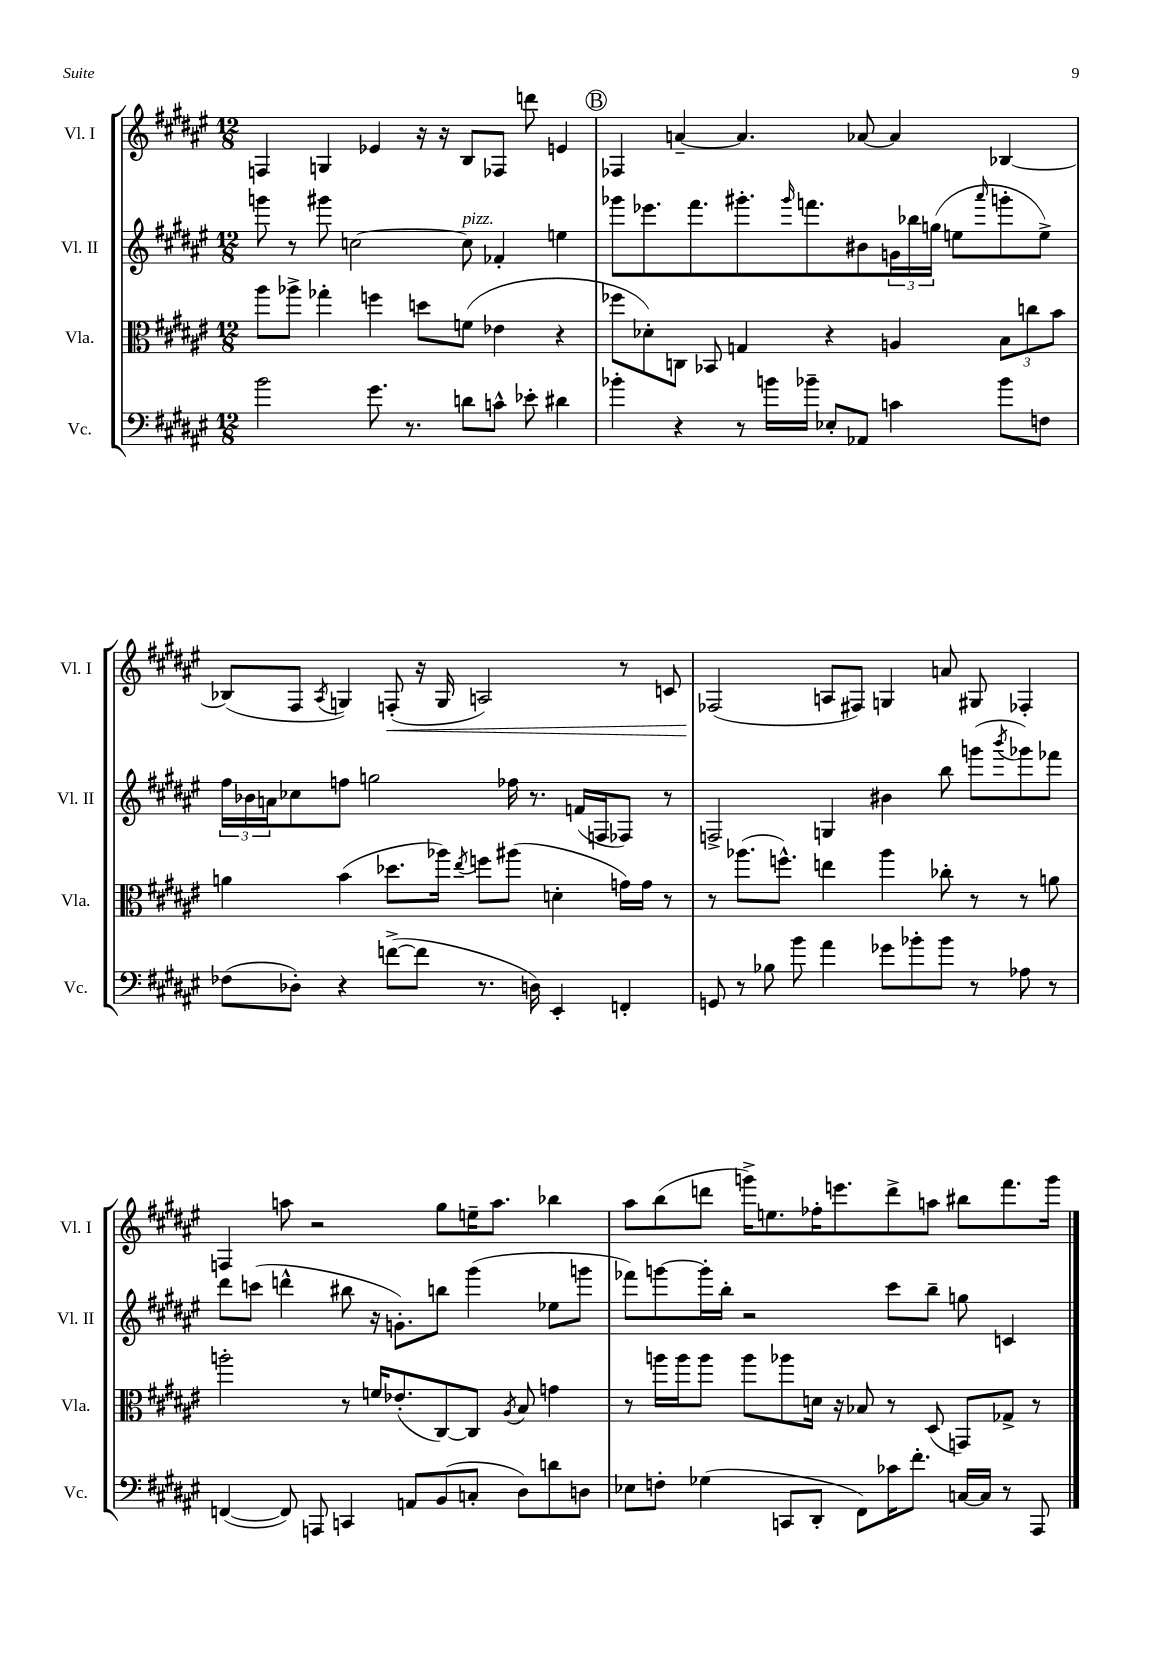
<<
\new StaffGroup <<
\new Staff = "s0" \with { instrumentName = "Vl. I" shortInstrumentName = "Vl. I" } {
    \clef treble \key fis \major \numericTimeSignature \time 12/8
    f4 g4 ees'4 r16 r16 b8 fes8 d'''8 e'4 |
    \mark \markup { \circle "B" } fes4 a'4~-- a'4. aes'8~ aes'4 bes4~ |
    bes8( fis8 \acciaccatura { ais8 } g4) f8-.\<( r16 g16 a2) r8 c'8 |
    fes2\!( a8 fis8) g4 a'8 gis8 fes4-. |
    f4 a''8 r2 gis''8 e''16-- a''8. bes''4 |
    ais''8 b''8( d'''8 g'''16->) e''8. fes''16-. e'''8. d'''8-> a''8 bis''8 fis'''8. g'''16 \bar "|." |
}
\new Staff = "s1" \with { instrumentName = "Vl. II" shortInstrumentName = "Vl. II" } {
    \clef treble \key fis \major \numericTimeSignature \time 12/8
    g'''8 r8 gis'''8 c''2~ c''8^\markup { \italic "pizz." } fes'4-. e''4 |
    \mark \markup { \circle "B" } ges'''8 ees'''8. fis'''8. gis'''8.-. \grace { gis'''16 } f'''8. bis'8 \tuplet 3/2 { g'16 bes''16 g''16( } e''8 \grace { ais'''16 } g'''8-. e''8->) |
    \tuplet 3/2 { fis''16 bes'16 a'16 } ces''8 f''8 g''2 fes''16 r8. f'16( f16 fes8) r8 |
    f2-> g4 bis'4 b''8 g'''8( \acciaccatura { b'''8 } ges'''8) fes'''8 |
    dis'''8 c'''8( d'''4-^ bis''8 r16 g'8.-.) b''8 gis'''4( ees''8 g'''8 |
    fes'''8) g'''8~ g'''16-. b''16-. r2 cis'''8 b''8-- g''8 c'4 \bar "|." |
}
\new Staff = "s2" \with { instrumentName = "Vla." shortInstrumentName = "Vla." } {
    \clef alto \key fis \major \numericTimeSignature \time 12/8
    ais''8 aes''8-> ges''4-. f''4 d''8 f'8( ees'4 r4 |
    \mark \markup { \circle "B" } fes''8 des'8-.) c8 bes,8 g4 r4 a4 \tuplet 3/2 { b8 c''8 b'8 } |
    a'4 b'4( des''8. aes''16) \acciaccatura { eis''8 } f''8 ais''8( d'4-. g'16) g'16 r8 |
    r8 aes''8.( f''8.-^) e''4 aes''4 ces''8-. r8 r8 a'8 |
    a''2-. r8 f'16 ees'8.-.( cis8~) cis8 \acciaccatura { ais8 } b8 g'4 |
    r8 a''16 a''16 a''8 a''8 aes''8 d'16 r16 bes8 r8 dis8( g,8) ges8-> r8 \bar "|." |
}
\new Staff = "s3" \with { instrumentName = "Vc." shortInstrumentName = "Vc." } {
    \clef bass \key fis \major \numericTimeSignature \time 12/8
    b'2 gis'8. r8. d'8 c'8-^ ees'8-. dis'4 |
    \mark \markup { \circle "B" } bes'4-. r4 r8 b'16 bes'16-- ees8-. aes,8 c'4 bes'8 f8 |
    fes8( des8-.) r4 f'8~->( f'8 r8. d16) eis,4-. f,4-. |
    g,8 r8 bes8 b'8 ais'4 ges'8 bes'8-. bes'8 r8 aes8 r8 |
    f,4~( f,8) a,,8 c,4 a,8 b,8( c8-. dis8) d'8 d8 |
    ees8 f8-. ges4( c,8 dis,8-. fis,8) ces'16 fis'8.-. c16~ c16 r8 ais,,8 \bar "|." |
}
>>
>>
\layout { \context { \Score \remove "Bar_number_engraver" } }
